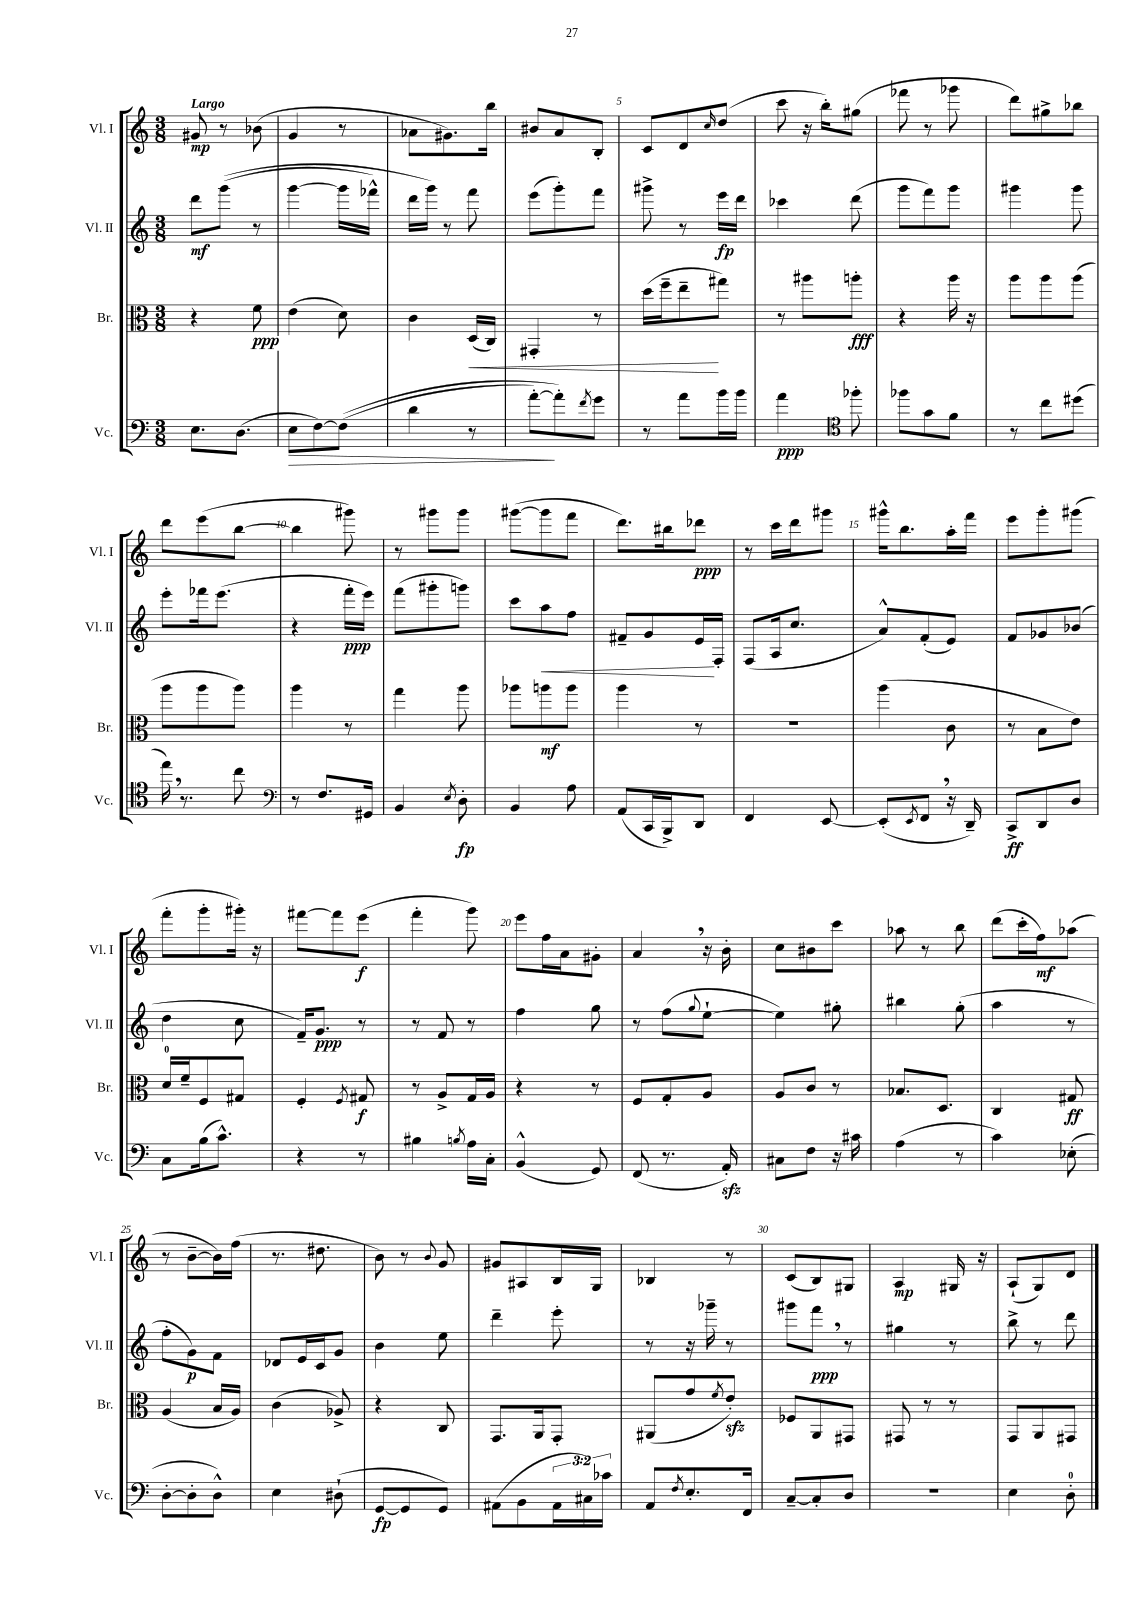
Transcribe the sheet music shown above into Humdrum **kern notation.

**kern	**dynam	**kern	**dynam	**kern	**dynam	**kern	**dynam
*part4	*part4	*part3	*part3	*part2	*part2	*part1	*part1
*staff4	*staff4	*staff3	*staff3	*staff2	*staff2	*staff1	*staff1
*I"Vc.	*	*I"Br.	*	*I"Vl. II	*	*I"Vl. I	*
*I'Vc.	*	*I'Br.	*	*I'Vl. II	*	*I'Vl. I	*
*clefF4	*	*clefC3	*	*clefG2	*	*clefG2	*
*k[]	*	*k[]	*	*k[]	*	*k[]	*
*M3/8	*	*M3/8	*	*M3/8	*	*M3/8	*
=1	=1	=1	=1	=1	=1	=1	=1
!	!	!	!	!	!	!LO:TX:a:B:t=Largo	!
8.E\L	.	4r	.	8ddd\L	mf	8g#X/	mp
.	.	.	.	((8ggg\J	.	8r	.
(8.D\J	.	.	.	.	.	.	.
.	.	8f\	ppp	8r	.	(8b-X\	.
=2	=2	=2	=2	=2	=2	=2	=2
!	!LO:HP:b	!	!	!	!	!	!
8E\L	>	(4e\	.	[4ggg\	.	4g/	.
[8F\)	.	.	.	.	.	.	.
((8F\J]	.	8d\)	.	16ggg\LL]	.	8r	.
.	.	.	.	16fff-X^^\JJ)	.	.	.
=3	=3	=3	=3	=3	=3	=3	=3
4d\	.	4c\	.	16ddd\LL	.	8a-X\L	.
.	.	.	.	16ggg\JJ)	.	.	.
.	.	.	.	8r	.	8.g#X\)	.
!	!	!	!LO:HP:b	!	!	!	!
8r	.	(16D/LL	<	8fff\	.	.	.
.	.	16C/JJ)	.	.	.	16bb\Jk	.
=4	=4	=4	=4	=4	=4	=4	=4
[8a'\L)	.	4GG#X'/	.	(8eee\L	.	8b#X/L	.
8a'\])	]	.	.	8ggg'\)	.	8a/	.
8qf/	.	.	.	.	.	.	.
8g\J	.	8r	.	8fff\J	.	8B'/J	.
=5	=5	=5	=5	=5	=5	=5	=5
8r	.	(16dd\LL	.	8ggg#X^\	.	8c/L	.
.	.	16ff~\J	.	.	.	.	.
8a\L	.	8ee~\	.	8r	.	8d/	.
.	.	.	.	.	.	16qqcc/	.
16b\L	.	8gg#X\J)	[	16eee\LL	fp	(8dd/J	.
16b\JJ	.	.	.	16ddd\JJ	.	.	.
=6	=6	=6	=6	=6	=6	=6	=6
4a\	ppp	8r	.	4ccc-X\	.	8ccc\	.
.	.	8aa#X\L	.	.	.	16r	.
.	.	.	.	.	.	16bb'\KL)	.
*clefC4	*	*	*	*	*	*	*
8ff-X'\	.	8aan'\J	fff	(8ddd\	.	(8gg#X\J	.
=7	=7	=7	=7	=7	=7	=7	=7
8ff-X\L	.	4r	.	8ggg\L	.	8fff-X\	.
8g\	.	.	.	8fff\)	.	8r	.
8f\J	.	16aa\	.	8ggg\J	.	8ggg-X\	.
.	.	16r	.	.	.	.	.
=8	=8	=8	=8	=8	=8	=8	=8
8r	.	8aa\L	.	4ggg#X\	.	8ddd\L)	.
8cc\L	.	8aa\	.	.	.	8gg#X^\	.
(8dd#X\J	.	(8aa\J	.	8ggg#\	.	8bb-X\J	.
!!LO:LB:g=z
=9	=9	=9	=9	=9	=9	=9	=9
16ee,\)	.	8aa\L	.	8eee'\L	.	8ddd\L	.
8.r	.	.	.	.	.	.	.
.	.	8aa\	.	16fff-X\k	.	(8eee\	.
.	.	.	.	(8.eee\J	.	.	.
8cc\	.	8aa\J)	.	.	.	[8bb\J	.
=10	=10	=10	=10	=10	=10	=10	=10
*clefF4	*	*	*	*	*	*	*
8r	.	4aa\	.	4r	.	4bb\]	.
8.F/L	.	.	.	.	.	.	.
.	.	8r	.	16fff'\LL	ppp	8ggg#X\)	.
16GG#X/Jk	.	.	.	16eee\JJ)	.	.	.
=11	=11	=11	=11	=11	=11	=11	=11
4BB/	.	4gg\	.	(8fff\L	.	8r	.
.	.	.	.	8ggg#X'\	.	8ggg#X\L	.
8qE/	.	.	.	.	.	.	.
8D'\	fp	8aa\	.	8gggn\J)	.	8ggg#\J	.
=12	=12	=12	=12	=12	=12	=12	=12
4BB/	.	8aa-X\L	.	8ccc\L	.	([8ggg#X\L	.
!	!	!	!	!	!LO:HP:b	!	!
.	.	8aan\	mf	8aa\	<	8ggg#\]	.
8A\	.	8aa\J	.	8ff\J	.	8fff\J	.
=13	=13	=13	=13	=13	=13	=13	=13
(8AA/L	.	4aa\	.	8f#X~/L	.	8.ddd\L)	.
16CC/L	.	.	.	8g/	.	.	.
16BBB^/J)	.	.	.	.	.	16bb#X\k	.
8DD/J	.	8r	.	16e/L	.	8ddd-X\J	ppp
.	.	.	.	16F'/JJ	[	.	.
=14	=14	=14	=14	=14	=14	=14	=14
4FF/	.	4.r	.	(8F/L	.	8r	.
.	.	.	.	16A/k	.	16ccc\LL	.
.	.	.	.	8.cc/J	.	16ddd\J	.
[8EE/	.	.	.	.	.	8ggg#X\J	.
=15	=15	=15	=15	=15	=15	=15	=15
(8EE'/L]	.	(4aa\	.	8a^^/L)	.	16ggg#X^^\KL	.
.	.	.	.	.	.	8.bb\	.
8qEE/	.	.	.	.	.	.	.
8FF,/J	.	.	.	(8f'/	.	.	.
16r	.	8c\	.	8e/J)	.	16aa'\L	.
16DD~/)	.	.	.	.	.	16fff\JJ	.
=16	=16	=16	=16	=16	=16	=16	=16
8CC^/L	ff	8r	.	8f/L	.	8eee\L	.
8DD/	.	8B\L	.	8g-X/	.	8ggg'\	.
8D/J	.	8e\J)	.	(8b-X/J	.	(8ggg#X\J	.
!!LO:LB:g=z
=17	=17	=17	=17	=17	=17	=17	=17
8C\L	.	16d/LL	.	4dd\	.	8fff'\L	.
.	.	16f~/J	.	.	.	.	.
(16B\k	.	8F/	.	.	.	8ggg'\	.
8.c^^\J)	.	.	.	.	.	.	.
.	.	8G#X/J	.	8cc\	.	16ggg#X'\Jk)	.
.	.	.	.	.	.	16r	.
=18	=18	=18	=18	=18	=18	=18	=18
4r	.	4F'/	.	16f~/KL)	.	[8fff#X\L	.
.	.	.	.	8.g/J	ppp	.	.
.	.	.	.	.	.	8fff#\]	.
.	.	8qF/	.	.	.	.	.
8r	.	8G#X/	f	8r	.	(8eee\J	f
=19	=19	=19	=19	=19	=19	=19	=19
4B#X\	.	8r	.	8r	.	4fff'\	.
.	.	8A^/L	.	8f/	.	.	.
8qBn/	.	.	.	.	.	.	.
16A\LL	.	16G/L	.	8r	.	8ggg\)	.
16C'\JJ	.	16A/JJ	.	.	.	.	.
=20	=20	=20	=20	=20	=20	=20	=20
(4BB^^/	.	4r	.	4ff\	.	8eee\L	.
.	.	.	.	.	.	16ff\L	.
.	.	.	.	.	.	16a\J	.
8GG/)	.	8r	.	8gg\	.	8g#X'\J	.
=21	=21	=21	=21	=21	=21	=21	=21
(8FF/	.	8F/L	.	8r	.	4a,/	.
8.r	.	8G'/	.	(8ff\L	.	.	.
.	.	.	.	8qqgg/	.	.	.
.	.	8A/J	.	[8ee`\J	.	16r	.
16AAzz'/)	.	.	.	.	.	16b'\	.
=22	=22	=22	=22	=22	=22	=22	=22
8C#X\L	.	8A/L	.	4ee\])	.	8cc\L	.
8F\J	.	8c/J	.	.	.	8b#X\	.
16r	.	8r	.	8gg#X'\	.	8ccc\J	.
16c#X\	.	.	.	.	.	.	.
=23	=23	=23	=23	=23	=23	=23	=23
(4A\	.	8.B-X/L	.	4bb#X\	.	8aa-X\	.
.	.	.	.	.	.	8r	.
.	.	8.D/J	.	.	.	.	.
8r	.	.	.	(8gg'\	.	8bb\	.
=24	=24	=24	=24	=24	=24	=24	=24
4c\)	.	4C/	.	4aa\	.	(8ddd\L	.
.	.	.	.	.	.	16ccc'\L	.
.	.	.	.	.	.	16ff\J)	mf
(8E-X'\	.	8G#X/	ff	8r	.	(8aa-X\J	.
!!LO:LB:g=z
=25	=25	=25	=25	=25	=25	=25	=25
[8D'\L	.	(4A/	.	8ff'\L	.	8r	.
8D'\]	.	.	.	8g\)	p	[8b~\L	.
8D^^\J)	.	16B/LL	.	8f\J	.	16b\L])	.
.	.	16A/JJ)	.	.	.	(16ff\JJ	.
=26	=26	=26	=26	=26	=26	=26	=26
4E\	.	(4c\	.	8d-X/L	.	8.r	.
.	.	.	.	16e/L	.	.	.
.	.	.	.	16c/J	.	8.dd#X\	.
(8D#X`\	.	8A-X^/)	.	8g/J	.	.	.
=27	=27	=27	=27	=27	=27	=27	=27
[8GG/L	fp	4r	.	4b\	.	8b\)	.
8GG/]	.	.	.	.	.	8r	.
.	.	.	.	.	.	8qqb/	.
8GG/J)	.	8C/	.	8ee\	.	8g/	.
=28	=28	=28	=28	=28	=28	=28	=28
(8AA#X\L	.	8.GG/L	.	4ddd~\	.	8g#X/L	.
8BB\	.	.	.	.	.	8A#X/	.
.	.	16AA/k	.	.	.	.	.
24AA#\L	.	8GG'/J	.	8eee'\	.	16B/L	.
24C#X\)	.	.	.	.	.	.	.
.	.	.	.	.	.	16G/JJ	.
24c-X\JJ	.	.	.	.	.	.	.
=29	=29	=29	=29	=29	=29	=29	=29
8AA/L	.	(8AA#X/L	.	8r	.	4B-X/	.
8qF/	.	.	.	.	.	.	.
8.E'/	.	8g/	.	16r	.	.	.
.	.	.	.	16ggg-X~\	.	.	.
.	.	8qf/	.	.	.	.	.
.	.	8ezz'/J)	.	8r	.	8r	.
16FF/Jk	.	.	.	.	.	.	.
=30	=30	=30	=30	=30	=30	=30	=30
[8C~/L	.	8F-X/L	.	8ggg#X\L	.	(8c/L	.
8C'/]	.	8AA/	.	8fff,\J	ppp	8B/)	.
8D/J	.	8GG#X/J	.	8r	.	8G#X/J	.
=31	=31	=31	=31	=31	=31	=31	=31
4.r	.	8GG#X/	.	4gg#X\	.	4A/	mp
.	.	8r	.	.	.	.	.
.	.	8r	.	8r	.	16G#X/	.
.	.	.	.	.	.	16r	.
=32	=32	=32	=32	=32	=32	=32	=32
4E\	.	8GG/L	.	8bb^\	.	(8A`/L	.
.	.	8AA/	.	8r	.	8G/)	.
8D'\	.	8GG#X/J	.	8ddd\	.	8d/J	.
==	==	==	==	==	==	==	==
*-	*-	*-	*-	*-	*-	*-	*-
